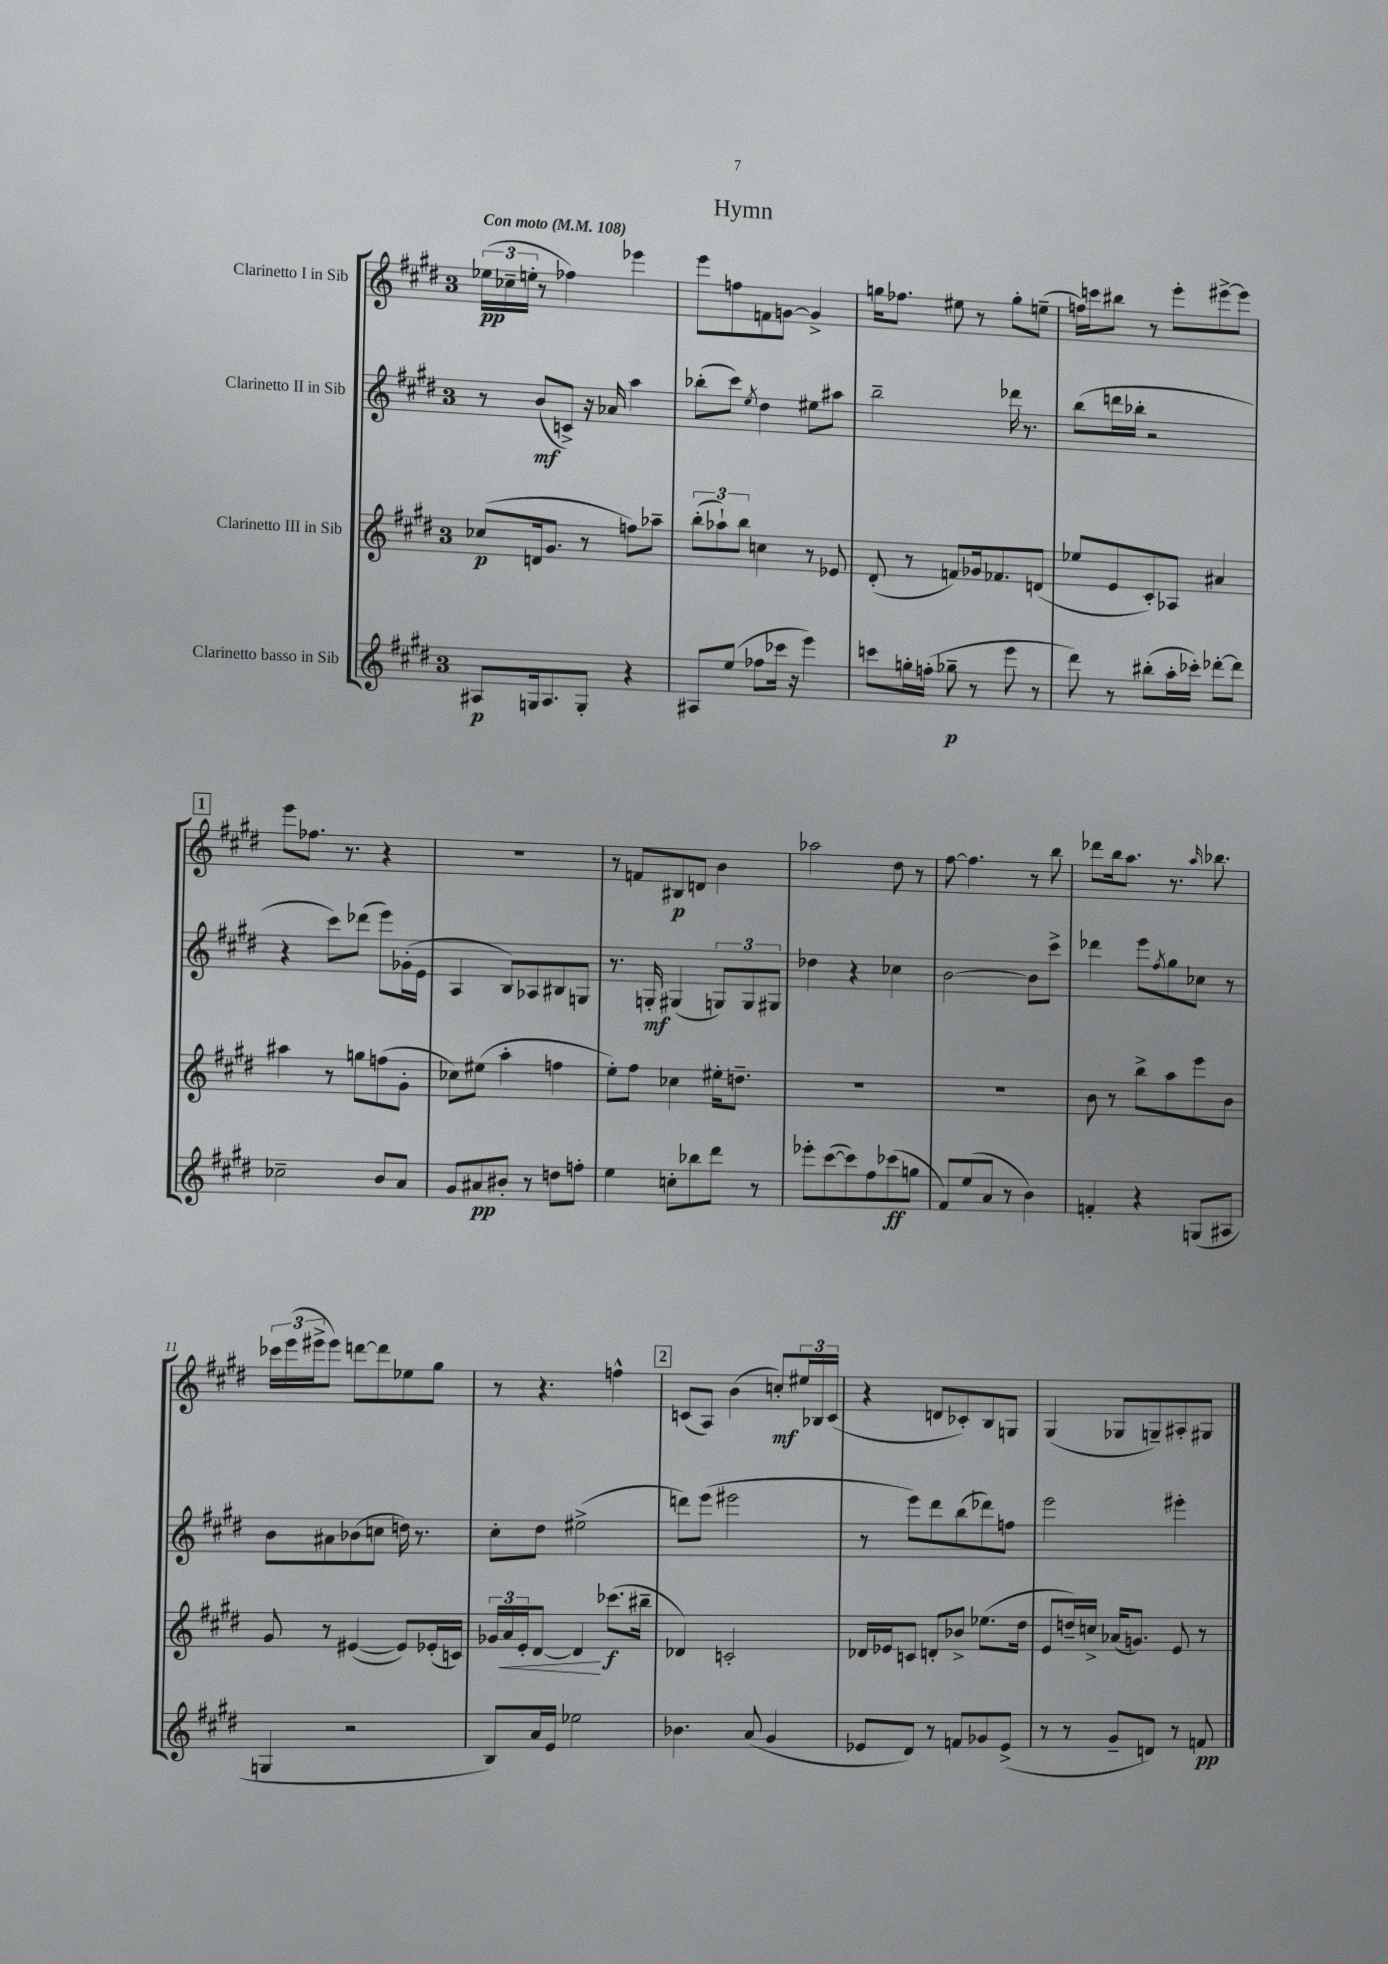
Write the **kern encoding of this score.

**kern	**dynam	**kern	**dynam	**kern	**dynam	**kern	**dynam
*part4	*part4	*part3	*part3	*part2	*part2	*part1	*part1
*staff4	*staff4	*staff3	*staff3	*staff2	*staff2	*staff1	*staff1
*I"Clarinetto basso in Sib	*	*I"Clarinetto III in Sib	*	*I"Clarinetto II in Sib	*	*I"Clarinetto I in Sib	*
*clefG2	*	*clefG2	*	*clefG2	*	*clefG2	*
*k[f#c#g#d#]	*	*k[f#c#g#d#]	*	*k[f#c#g#d#]	*	*k[f#c#g#d#]	*
*M3/4	*	*M3/4	*	*M3/4	*	*M3/4	*
*MM108	*	*MM108	*	*MM108	*	*MM108	*
=1	=1	=1	=1	=1	=1	=1	=1
!	!	!	!	!	!	!LO:TX:a:B:t=Con moto	!
8A#X/L	p	(8cc-X/L	p	8r	.	(24ee-X\LL	pp
.	.	.	.	.	.	24cc-X~\	.
.	.	.	.	.	.	24een'\JJ	.
16Gn/k	.	16dn/k	.	(8b/L	mf	8r	.
8.A#/	.	8.g#/J	.	.	.	.	.
.	.	.	.	8cn^/J)	.	4ff-X\)	.
8G'/J	.	8r	.	16r	.	.	.
.	.	.	.	16a-X/	.	.	.
4r	.	8ffn\L)	.	4aa\	.	4eee-X\	.
.	.	8aa-X~\J	.	.	.	.	.
=2	=2	=2	=2	=2	=2	=2	=2
8A#X/L	.	(12bb'\L	.	(8bb-X'\L	.	8eee\L	.
.	.	12aa-X`\)	.	.	.	.	.
(8ee/J	.	.	.	8ccc#\J)	.	8ffn\	.
.	.	12bb\J	.	.	.	.	.
.	.	.	.	8qee/	.	.	.
8ff-X\L	.	4ccn\	.	4dd#\	.	8fn\	.
16ccc-X\Jk	.	.	.	.	.	[8gn\J	.
16r	.	.	.	.	.	.	.
4eee\)	.	8r	.	8ee#X\L	.	4g^/]	.
.	.	8e-X/	.	8aa#X\J	.	.	.
=3	=3	=3	=3	=3	=3	=3	=3
8cccn\L	.	(8d#'/	.	2bb~\	.	16ggn\KL	.
.	.	.	.	.	.	8.ff-X\J	.
16ggn'\L	.	8r	.	.	.	.	.
(16ffn'\JJ	.	.	.	.	.	.	.
8gg-X~\	p	8fn/L)	.	.	.	8ee#X\	.
8r	.	16g-X/k	.	.	.	8r	.
.	.	8.f-X/	.	.	.	.	.
8eee\	.	.	.	16ddd-X\	.	8gg'\L	.
.	.	.	.	8.r	.	.	.
8r	.	(8dn/J	.	.	.	(8een~\J	.
=4	=4	=4	=4	=4	=4	=4	=4
8ddd#\)	.	8ee-X/L	.	(8bb\L	.	16ffn\LL)	.
.	.	.	.	.	.	16cccn\J	.
8r	.	8e/	.	16dddn\L	.	8bb#X\J	.
.	.	.	.	16bb-X'\JJ	.	.	.
(8bb#X'\L	.	8c#'/)	.	2r	.	8r	.
16aa'\L	.	8A-X/J	.	.	.	8eee'\L	.
16ccc-X'\JJ)	.	.	.	.	.	.	.
[8ddd-X'\L	.	4a#X/	.	.	.	[8eee#X^\	.
8ddd-\J]	.	.	.	.	.	8eee#\J]	.
!!LO:LB:g=z
!!LO:REH:place=s1:t=1
=5	=5	=5	=5	=5	=5	=5	=5
2cc-X~\	.	4aa#X\	.	4r	.	8eee\L	.
.	.	.	.	.	.	8.ff-X\J	.
.	.	8r	.	8ccc#\L)	.	.	.
.	.	.	.	.	.	8.r	.
.	.	8ggn\L	.	(8ddd-X\J	.	.	.
8b/L	.	(8ffn\	.	8eee\L)	.	4r	.
8a/J	.	8g#'\J	.	(16g-X'\L	.	.	.
.	.	.	.	16e\JJ	.	.	.
=6	=6	=6	=6	=6	=6	=6	=6
8g#/L	.	8cc-X\L)	.	4A/	.	2.r	.
8a#X/	pp	(8ee#X\J	.	.	.	.	.
8b#X'/J	.	4aa'\	.	8B/L)	.	.	.
8r	.	.	.	8A-X/	.	.	.
8ddn\L	.	4ffn\	.	8B#X/	.	.	.
8ffn'\J	.	.	.	8Gn/J	.	.	.
=7	=7	=7	=7	=7	=7	=7	=7
4ee\	.	8ee'\L)	.	8.r	.	8r	.
.	.	8ff#\J	.	.	.	8fn/L	.
.	.	.	.	16Gn'/	mf	.	.
8ccn'\L	.	4cc-X\	.	(4G#X/	.	8B#X/	p
8bb-X\	.	.	.	.	.	8dn/J	.
8ddd#\J	.	16ee#X'\KL	.	12Gn/L)	.	4b\	.
.	.	8.ddn~\J	.	.	.	.	.
.	.	.	.	12G/	.	.	.
8r	.	.	.	.	.	.	.
.	.	.	.	12G#X/J	.	.	.
=8	=8	=8	=8	=8	=8	=8	=8
8eee-X'\L	.	2.r	.	4dd-X\	.	2aa-X\	.
([8ccc#\	.	.	.	.	.	.	.
8ccc#\])	.	.	.	4r	.	.	.
8ff#\	.	.	.	.	.	.	.
(8ccc-X\	ff	.	.	4cc-X\	.	8dd#\	.
8ggn\J	.	.	.	.	.	8r	.
=9	=9	=9	=9	=9	=9	=9	=9
8f#/L)	.	2.r	.	[2b\	.	[8ff#\	.
(8ee/	.	.	.	.	.	4.ff#\]	.
8a/J	.	.	.	.	.	.	.
8r	.	.	.	.	.	.	.
4b\)	.	.	.	8b\L]	.	8r	.
.	.	.	.	8ccc#^\J	.	8bb\	.
=10	=10	=10	=10	=10	=10	=10	=10
4fn'/	.	8b\	.	4ddd-X\	.	8ddd-X\L	.
.	.	8r	.	.	.	16bb\k	.
.	.	.	.	.	.	8.aa\J	.
4r	.	8bb^\L	.	8eee\L	.	.	.
.	.	.	.	8qff#/	.	.	.
.	.	8aa\	.	8gg#\	.	8.r	.
(8Gn/L	.	8eee\	.	8cc-X\J	.	.	.
.	.	.	.	.	.	16qqaa/	.
.	.	.	.	.	.	8.bb-X\	.
8A#X/J	.	8b\J	.	8r	.	.	.
!!LO:LB:g=z
=11	=11	=11	=11	=11	=11	=11	=11
4Gn/	.	8g#/	.	8b\L	.	24ccc-X\LL	.
.	.	.	.	.	.	(24eee\	.
.	.	.	.	.	.	24eee#X^\J	.
.	.	8r	.	8a#X\	.	8eee#\J)	.
2r	.	([4e#X/	.	(8b-X\	.	[8dddn\L	.
.	.	.	.	8ccn\J	.	8ddd\]	.
.	.	8e#/L])	.	16ddn\)	.	8ee-X\	.
.	.	.	.	8.r	.	.	.
.	.	(16e-X'/L	.	.	.	8gg#\J	.
.	.	16cn/JJ)	.	.	.	.	.
=12	=12	=12	=12	=12	=12	=12	=12
8B/L)	.	24g-X/LL	.	8cc#'\L	.	8r	.
!	!	!	!LO:HP:b	!	!	!	!
.	.	24a/	<	.	.	.	.
.	.	24e'/J	.	.	.	.	.
16a/L	.	[8d#/J	.	8dd#\J	.	4.r	.
16e/JJ	.	.	.	.	.	.	.
2ee-X\	.	4d#/]	.	(2ee#X^\	.	.	.
.	.	(8.ccc-X\L	[ f	.	.	4ffn^^\	.
.	.	16bb#X~\Jk	.	.	.	.	.
!!LO:REH:place=s1:t=2
=13	=13	=13	=13	=13	=13	=13	=13
4.b-X\	.	4d-X/)	.	8dddn\L)	.	(8cn/L	.
.	.	.	.	(8eee\J	.	8A/J)	.
.	.	2cn'/	.	2eee#X\	.	(4b\	.
(8a/	.	.	.	.	.	.	.
4g#/	.	.	.	.	.	8ccn'/L)	mf
.	.	.	.	.	.	24ee#X/L	.
.	.	.	.	.	.	24B-X/	.
.	.	.	.	.	.	(24c/JJ	.
=14	=14	=14	=14	=14	=14	=14	=14
8e-X/L	.	16d-X/LL	.	8r	.	4r	.
.	.	16e-X/J	.	.	.	.	.
8d#/J)	.	8cn/J	.	8eee\L)	.	.	.
8r	.	8dn'/L	.	8ddd#\	.	8dn/L	.
8fn/L	.	8b-X^/J	.	(8bb\	.	8c-X'/)	.
8g-X/	.	(8.ee-X\L	.	8ddd-X\)	.	8B/	.
(8e-^/J	.	.	.	8ffn\J	.	8Gn/J	.
.	.	16dd#\Jk	.	.	.	.	.
=15	=15	=15	=15	=15	=15	=15	=15
8r	.	8e/L	.	2eee\	.	(4G#/	.
8r	.	16ddn~/L)	.	.	.	.	.
.	.	16ccn^/JJ	.	.	.	.	.
8g#~/L	.	(16a-X/KL	.	.	.	8G-X/L	.
.	.	8.gn/J)	.	.	.	.	.
8dn/J)	.	.	.	.	.	8Gn~/)	.
8r	.	8e/	.	4eee#X'\	.	8A#X'/	.
8fn/	pp	8r	.	.	.	8G#X/J	.
==	==	==	==	==	==	==	==
*-	*-	*-	*-	*-	*-	*-	*-
